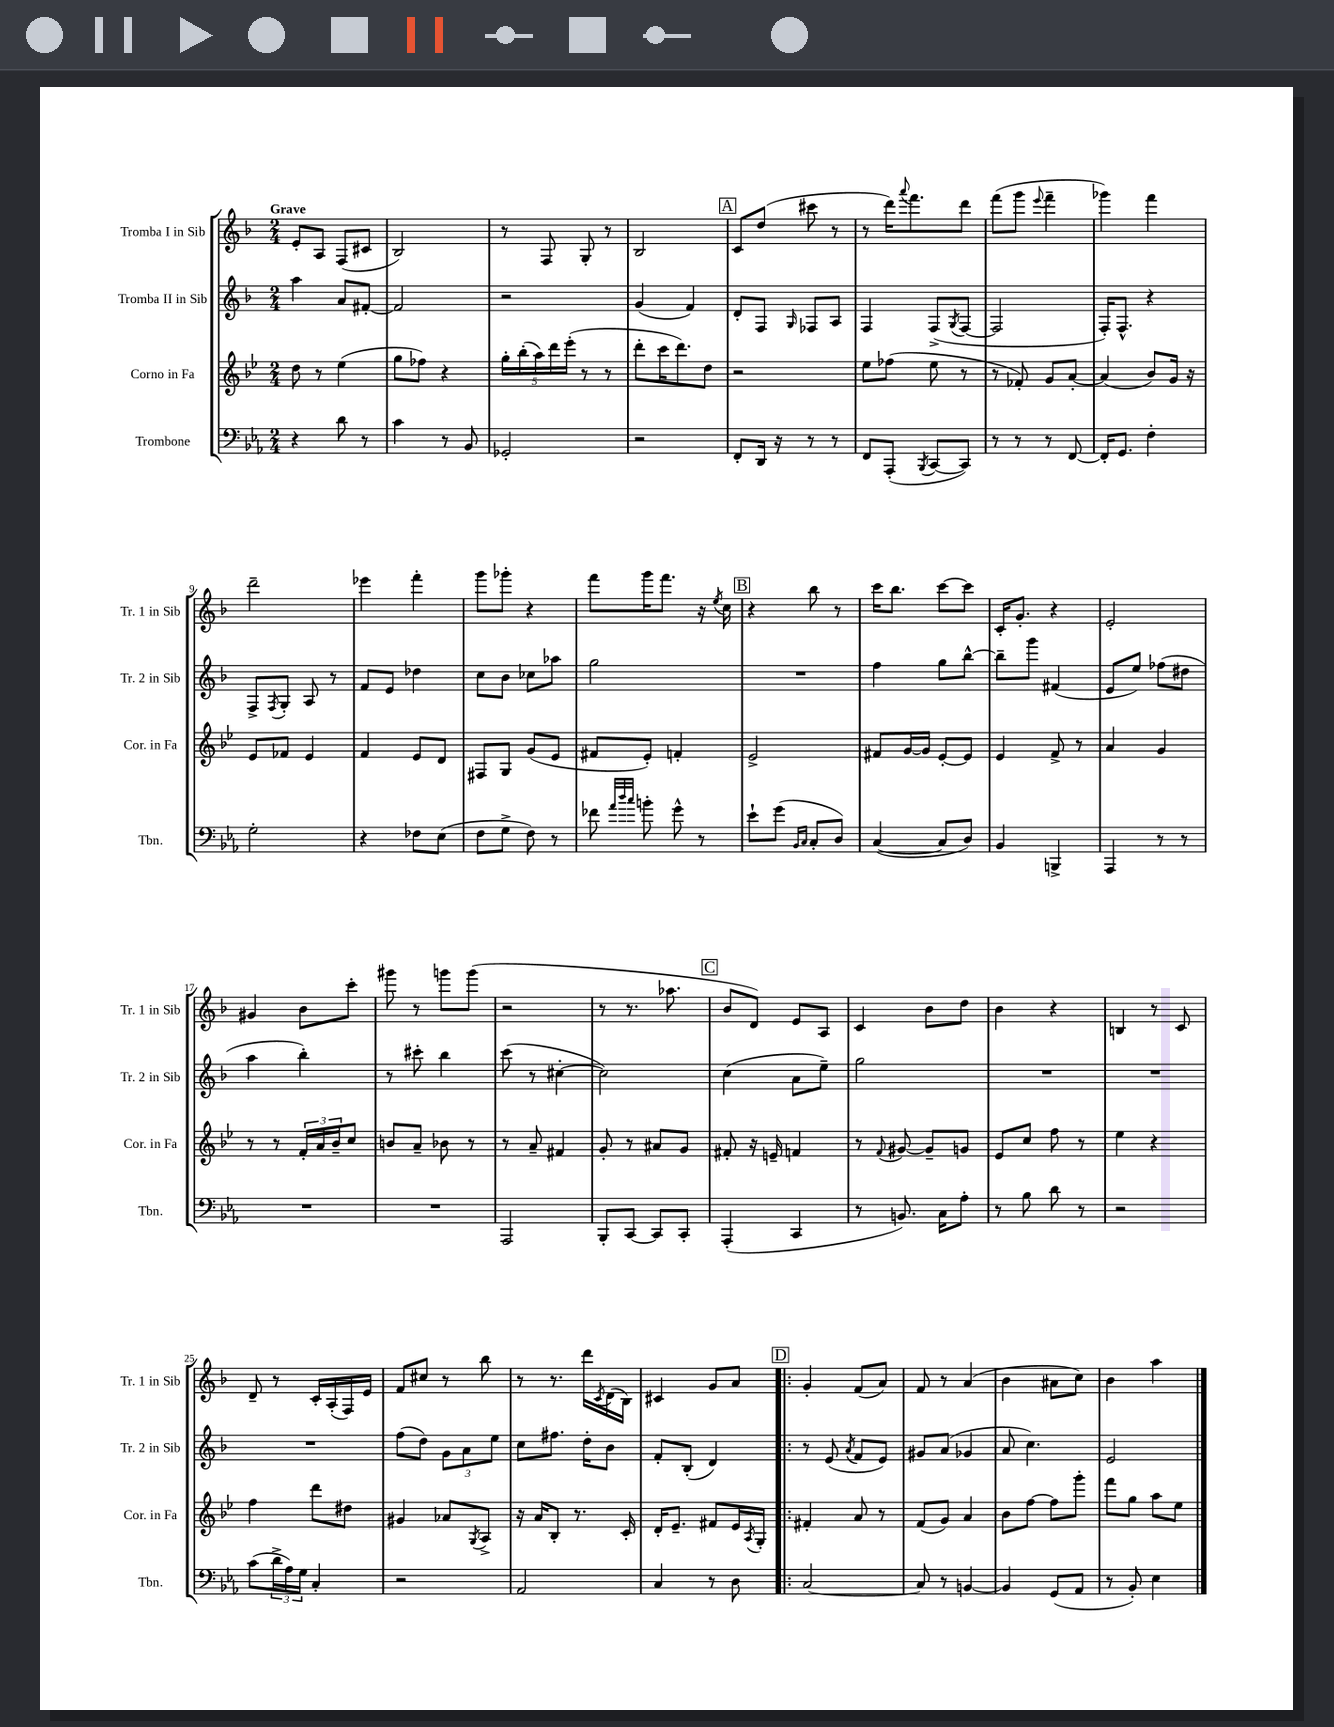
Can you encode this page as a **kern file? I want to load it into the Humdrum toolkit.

**kern	**kern	**kern	**kern
*staff4	*staff3	*staff2	*staff1
*clefF4	*clefG2	*clefG2	*clefG2
*k[b-e-a-]	*k[b-e-]	*k[b-]	*k[b-]
*M2/4	*M2/4	*M2/4	*M2/4
4r	8dd	4aa	8e'
.	8r	.	8A
8d	(4ee-	8a	(8F
8r	.	[8f#'	8c#
=	=	=	=
4c	8gg	2f#]	2B-)
.	8ff-)	.	.
8r	4r	.	.
8BB-	.	.	.
=	=	=	=
2GG-'	20gg'	2r	8r
.	(20bb-'	.	.
.	20aa)	.	.
.	.	.	8F
.	20ddd	.	.
.	(20eee-'	.	.
.	8r	.	8G'
.	8r	.	8r
=	=	=	=
2r	8ddd'	(4g	2B-
.	16ccc	.	.
.	8.ddd)	.	.
.	.	4f)	.
.	8dd	.	.
=	=	=	=
8FF'	2r	8d'	8c
16DD	.	8F	(8dd
16r	.	.	.
.	.	16qqG	.
8r	.	8F-	8ccc#
8r	.	8A	8r
=	=	=	=
8FF	8ee-	4F	8r
(8AAA-'	(8ff-	.	16ddd)
.	.	.	8qqaaa
.	.	.	8.fff
8qBBB-	.	.	.
[8CC	8ee-	(8F^	.
.	.	8qG	.
8CC])	8r	[8F	8ddd
=	=	=	=
8r	8r	2F]	(8fff
8r	8f-')	.	8ggg
.	.	.	8qqeee
8r	8g	.	4fff~
[8FF	[8a'	.	.
=	=	=	=
16FF']	(4a]	16F')	4ggg-)
8.GG	.	8.F^^	.
4F'	8b-)	4r	4fff
.	16g	.	.
.	16r	.	.
=	=	=	=
2G'	8e-	8F^	2ddd~
.	.	8qF	.
.	8f-	8G'	.
.	4e-	8A	.
.	.	8r	.
=	=	=	=
4r	4f	8f	4eee-
.	.	8e	.
8F-	8e-	4dd-	4fff'
(8E-	8d	.	.
=	=	=	=
8F	8F#	8cc	8ggg
8G^	8G	8b-	8ggg-'
8F)	(8g	8cc-	4r
8r	8e-	8aa-	.
=	=	=	=
8f-	8f#	2gg	8fff
32qqa-	.	.	.
32qqdd	.	.	.
32qqcc	.	.	.
8b'	8e-')	.	16ggg
.	.	.	8.fff
8g^^	4f'	.	.
8r	.	.	16r
.	.	.	8qee
.	.	.	16cc
=	=	=	=
8e-`	2e-^	2r	4r
(8g	.	.	.
16qqBB-	.	.	.
16qqC	.	.	.
8C'	.	.	8bb-
8D)	.	.	8r
=	=	=	=
([4C	8f#	4ff	16ccc
.	.	.	8.bb-
.	[16g	.	.
.	16g]	.	.
8C]	[8e-'	8gg	[8ccc
8D)	8e-]	[8bb-^^	8ccc]
=	=	=	=
4BB-	4e-	8bb-~]	16c'
.	.	.	8.g'
.	.	8ggg	.
4BBB^	8f^	(4f#	4r
.	8r	.	.
=	=	=	=
4AAA-	4a	8e	2e'
.	.	8ee)	.
8r	4g	(8ff-	.
8r	.	8dd#	.
=	=	=	=
2r	8r	4aa	4g#
.	8r	.	.
.	24f'	4bb-')	8b-
.	24a	.	.
.	24b-~	.	.
.	8cc	.	8ccc'
=	=	=	=
2r	8b	8r	8ggg#
.	8a~	8ccc#'	8r
.	8b-	4bb-	8ggg
.	8r	.	(8ggg
=	=	=	=
2AAA-	8r	(8ccc	2r
.	8a~	8r	.
.	4f#	[4cc#'	.
=	=	=	=
8BBB-'	8g'	2cc#])	8r
[8CC	8r	.	8.r
8CC]	8a#	.	.
.	.	.	8.aa-
8CC'	8g	.	.
=	=	=	=
(4AAA-'	8f#'	(4cc	8b-
.	16r	.	8d)
.	16e~	.	.
4CC	4f	8a	8e
.	.	8ee~)	8A
=	=	=	=
8r	8r	2gg	4c
.	8qqf	.	.
8.BB)	[8g#	.	.
.	8g#~]	.	8b-
16C	.	.	.
8A-'	8g	.	8dd
=	=	=	=
8r	8e-	2r	4b-
8B-	8cc	.	.
8d	8ff	.	4r
8r	8r	.	.
=	=	=	=
2r	4ee-	2r	4B
.	4r	.	8r
.	.	.	8c
=	=	=	=
(8c	4ff	2r	8d~
24d^	.	.	8r
24A-)	.	.	.
24G	.	.	.
4C'	8ddd	.	16c'
.	.	.	(16A'
.	8dd#	.	16F)
.	.	.	16e
=	=	=	=
2r	4g#	(8ff	8f
.	.	8dd)	8cc#
.	8a-	12g	8r
.	.	12a	.
.	8qG	.	.
.	8A^	.	8bb-
.	.	12ee	.
=	=	=	=
2AA-	16r	8cc	8r
.	16a	.	.
.	8B-'	8.ff#	8.r
.	8.r	.	.
.	.	16dd'	16ddd
.	.	.	8qc
.	.	8b-	(16d
.	16c'	.	16B-)
=	=	=	=
4C	16d'	8f'	4c#
.	8.e-~	.	.
.	.	(8B-'	.
8r	8f#	4d)	8g
8D	16e-	.	8a
.	8qA	.	.
.	16G'	.	.
=!|:	=!|:	=!|:	=!|:
[2C	4f#'	8r	4g'
.	.	(8e	.
.	.	8qa	.
.	8a	8f	(8f
.	8r	8e)	8a)
=	=	=	=
8C]	(8f	8g#	8f
8r	8g)	(8a	8r
[4BB	4a	4g-	(4a
=	=	=	=
4BB]	8b-	8a	4b-
.	[8ff	4.cc)	.
(8GG	8ff]	.	8a#
8AA-	8ggg'	.	8cc)
=	=	=	=
8r	8fff	2e	4b-
8BB-')	8gg	.	.
4E-	8aa	.	4aa
.	8ee-	.	.
==	==	==	==
*-	*-	*-	*-
